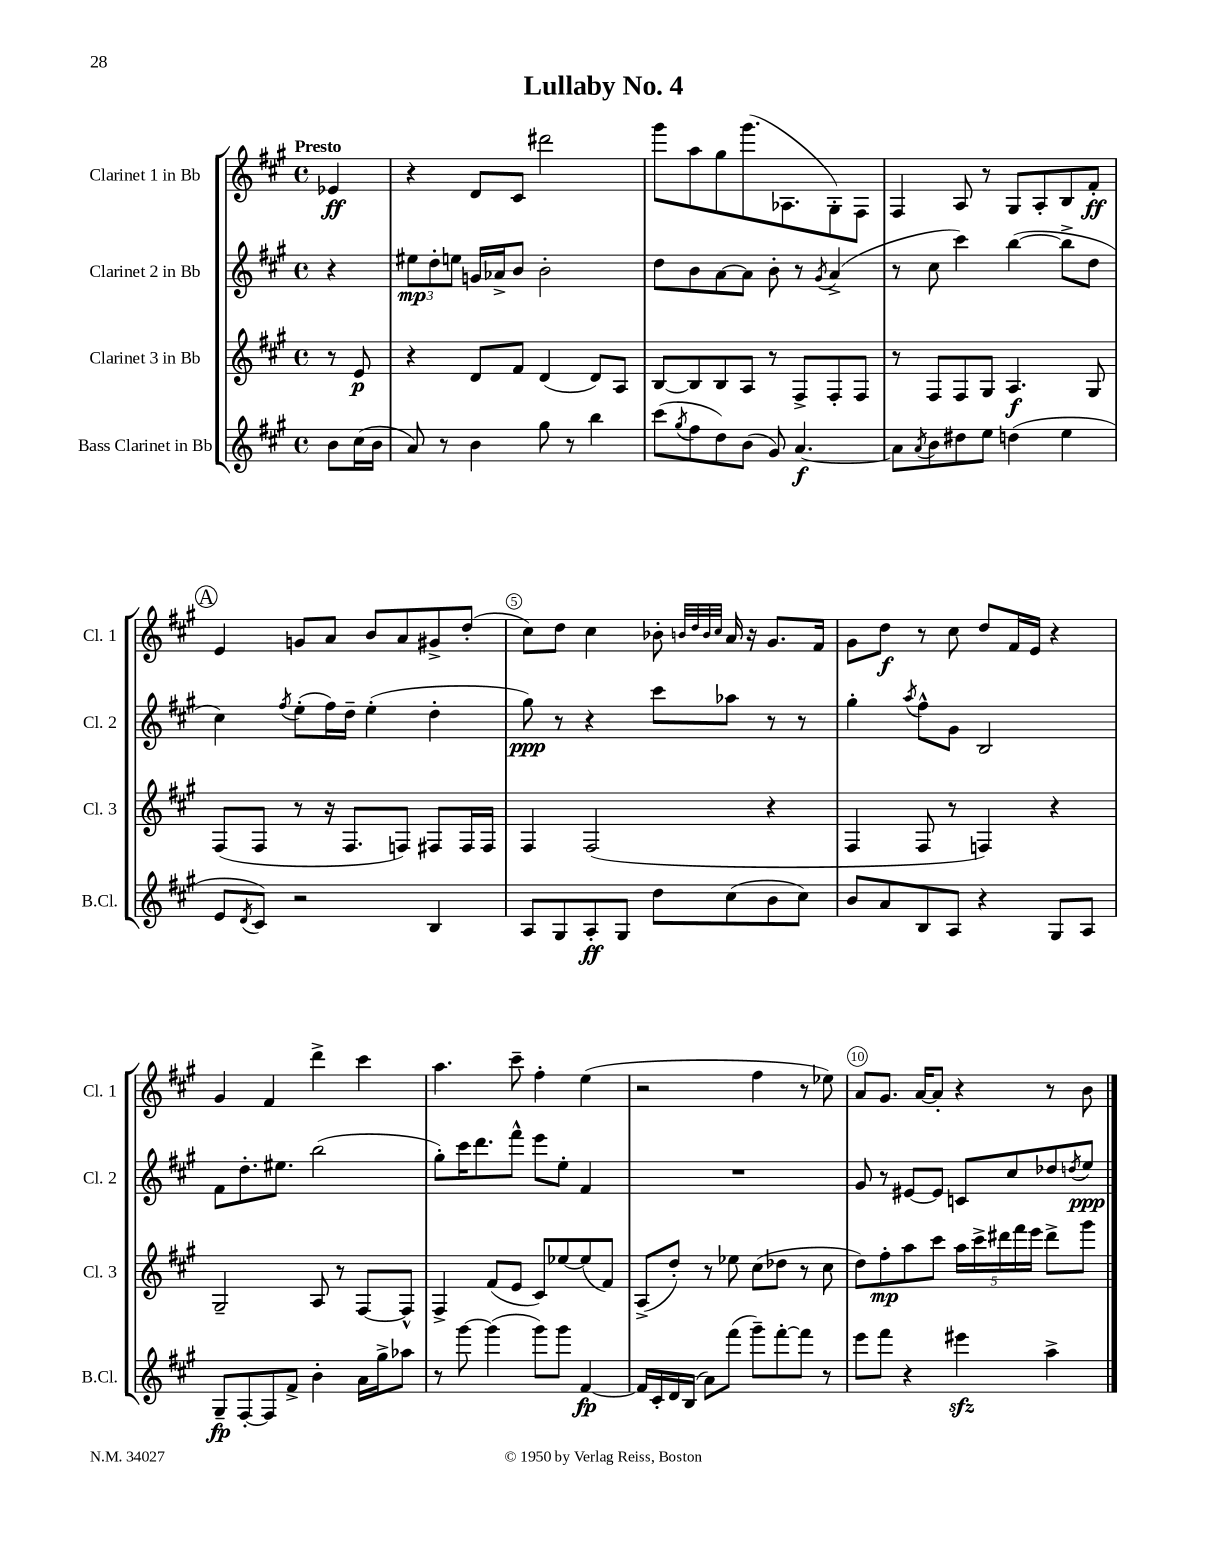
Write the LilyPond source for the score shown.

\header { title = "Lullaby No. 4" }
<<
\new StaffGroup <<
\new Staff = "s0" \with { instrumentName = "Clarinet 1 in Bb" shortInstrumentName = "Cl. 1" } {
    \clef treble \key a \major \defaultTimeSignature \time 4/4 \partial 4 \tempo "Presto"
    ees'4\ff |
    r4 d'8 cis'8 dis'''2 |
    gis'''8 a''8 gis''8 gis'''8.( aes8. gis8-.) fis8 |
    fis4 a8 r8 gis8 a8-. b8 fis'8-.\ff |
    \mark \markup { \circle "A" } e'4 g'8 a'8 b'8 a'8 gis'8-> d''8-.( |
    cis''8) d''8 cis''4 bes'8-. \grace { b'32 d''32 b'32 cis''32 } a'16 r16 gis'8. fis'16 |
    gis'8 d''8\f r8 cis''8 d''8 fis'16 e'16 r4 |
    gis'4 fis'4 d'''4-> cis'''4 |
    a''4. cis'''8-- fis''4-. e''4( |
    r2 fis''4 r8 ees''8) |
    a'8 gis'8. a'16~ a'8-. r4 r8 b'8 \bar "|." |
}
\new Staff = "s1" \with { instrumentName = "Clarinet 2 in Bb" shortInstrumentName = "Cl. 2" } {
    \clef treble \key a \major \defaultTimeSignature \time 4/4 \partial 4
    r4 |
    \tuplet 3/2 { eis''8\mp d''8-. e''8 } g'16 aes'16-> b'8 b'2-. |
    d''8 b'8 a'8~ a'8 b'8-. r8 \acciaccatura { gis'8 } a'4->( |
    r8 cis''8 cis'''4) b''4~( b''8-> d''8 |
    \mark \markup { \circle "A" } cis''4) \acciaccatura { fis''8 } e''8-.( fis''16) d''16-- e''4-.( d''4-. |
    gis''8\ppp) r8 r4 cis'''8 aes''8 r8 r8 |
    gis''4-. \acciaccatura { a''8 } fis''8-^ gis'8 b2 |
    fis'8 d''8.-. eis''8. b''2( |
    gis''8-.) cis'''16 d'''8. fis'''8-^ e'''8 e''8-. fis'4 |
    R1 |
    gis'8 r8 eis'8~ eis'8 c'8 cis''8 des''8 \acciaccatura { d''8 } e''8\ppp \bar "|." |
}
\new Staff = "s2" \with { instrumentName = "Clarinet 3 in Bb" shortInstrumentName = "Cl. 3" } {
    \clef treble \key a \major \defaultTimeSignature \time 4/4 \partial 4
    r8 e'8\p |
    r4 d'8 fis'8 d'4( d'8) a8 |
    b8~ b8 b8 a8 r8 fis8-> fis8-. fis8 |
    r8 fis8 fis8 gis8 a4.\f gis8 |
    \mark \markup { \circle "A" } fis8( fis8 r8 r16 fis8. f8) fis8 fis16 fis16 |
    fis4 fis2( r4 |
    fis4 fis8 r8 f4) r4 |
    gis2-- a8 r8 fis8~ fis8-^ |
    fis4-> fis'8( e'8 cis'8) ees''8~ ees''8( fis'8) |
    a8->( d''8-.) r8 ees''8 cis''8( des''8 r8 cis''8 |
    d''8) fis''8-.\mp a''8 cis'''8 \tuplet 5/4 { a''16 cis'''16-> dis'''16 fis'''16 e'''16 } dis'''8-> gis'''8 \bar "|." |
}
\new Staff = "s3" \with { instrumentName = "Bass Clarinet in Bb" shortInstrumentName = "B.Cl." } {
    \clef treble \key a \major \defaultTimeSignature \time 4/4 \partial 4
    b'8 cis''16( b'16 |
    a'8) r8 b'4 gis''8 r8 b''4 |
    cis'''8( \acciaccatura { gis''8 } fis''8 d''8) b'8( gis'8) a'4.~\f |
    a'8 \acciaccatura { a'8 } b'8 dis''8 e''8 d''4( e''4 |
    \mark \markup { \circle "A" } e'8 \acciaccatura { d'8 } cis'8) r2 b4 |
    a8 gis8 a8-.\ff gis8 d''8 cis''8( b'8 cis''8) |
    b'8 a'8 b8 a8 r4 gis8 a8 |
    gis8--\fp fis8~-. fis8 fis'8-> b'4-. a'16 gis''16-> aes''8 |
    r8 gis'''8~ gis'''4( gis'''8) gis'''8 fis'4~\fp |
    fis'16 cis'16-. d'16 b16( a'8) fis'''8( gis'''8--) fis'''8~-. fis'''8 r8 |
    e'''8 fis'''8 r4 eis'''4\sfz a''4-> \bar "|." |
}
>>
>>
\layout { \context { \Score \override BarNumber.break-visibility = ##(#f #t #t) barNumberVisibility = #(every-nth-bar-number-visible 5) \override BarNumber.stencil = #(make-stencil-circler 0.1 0.3 ly:text-interface::print) } }
